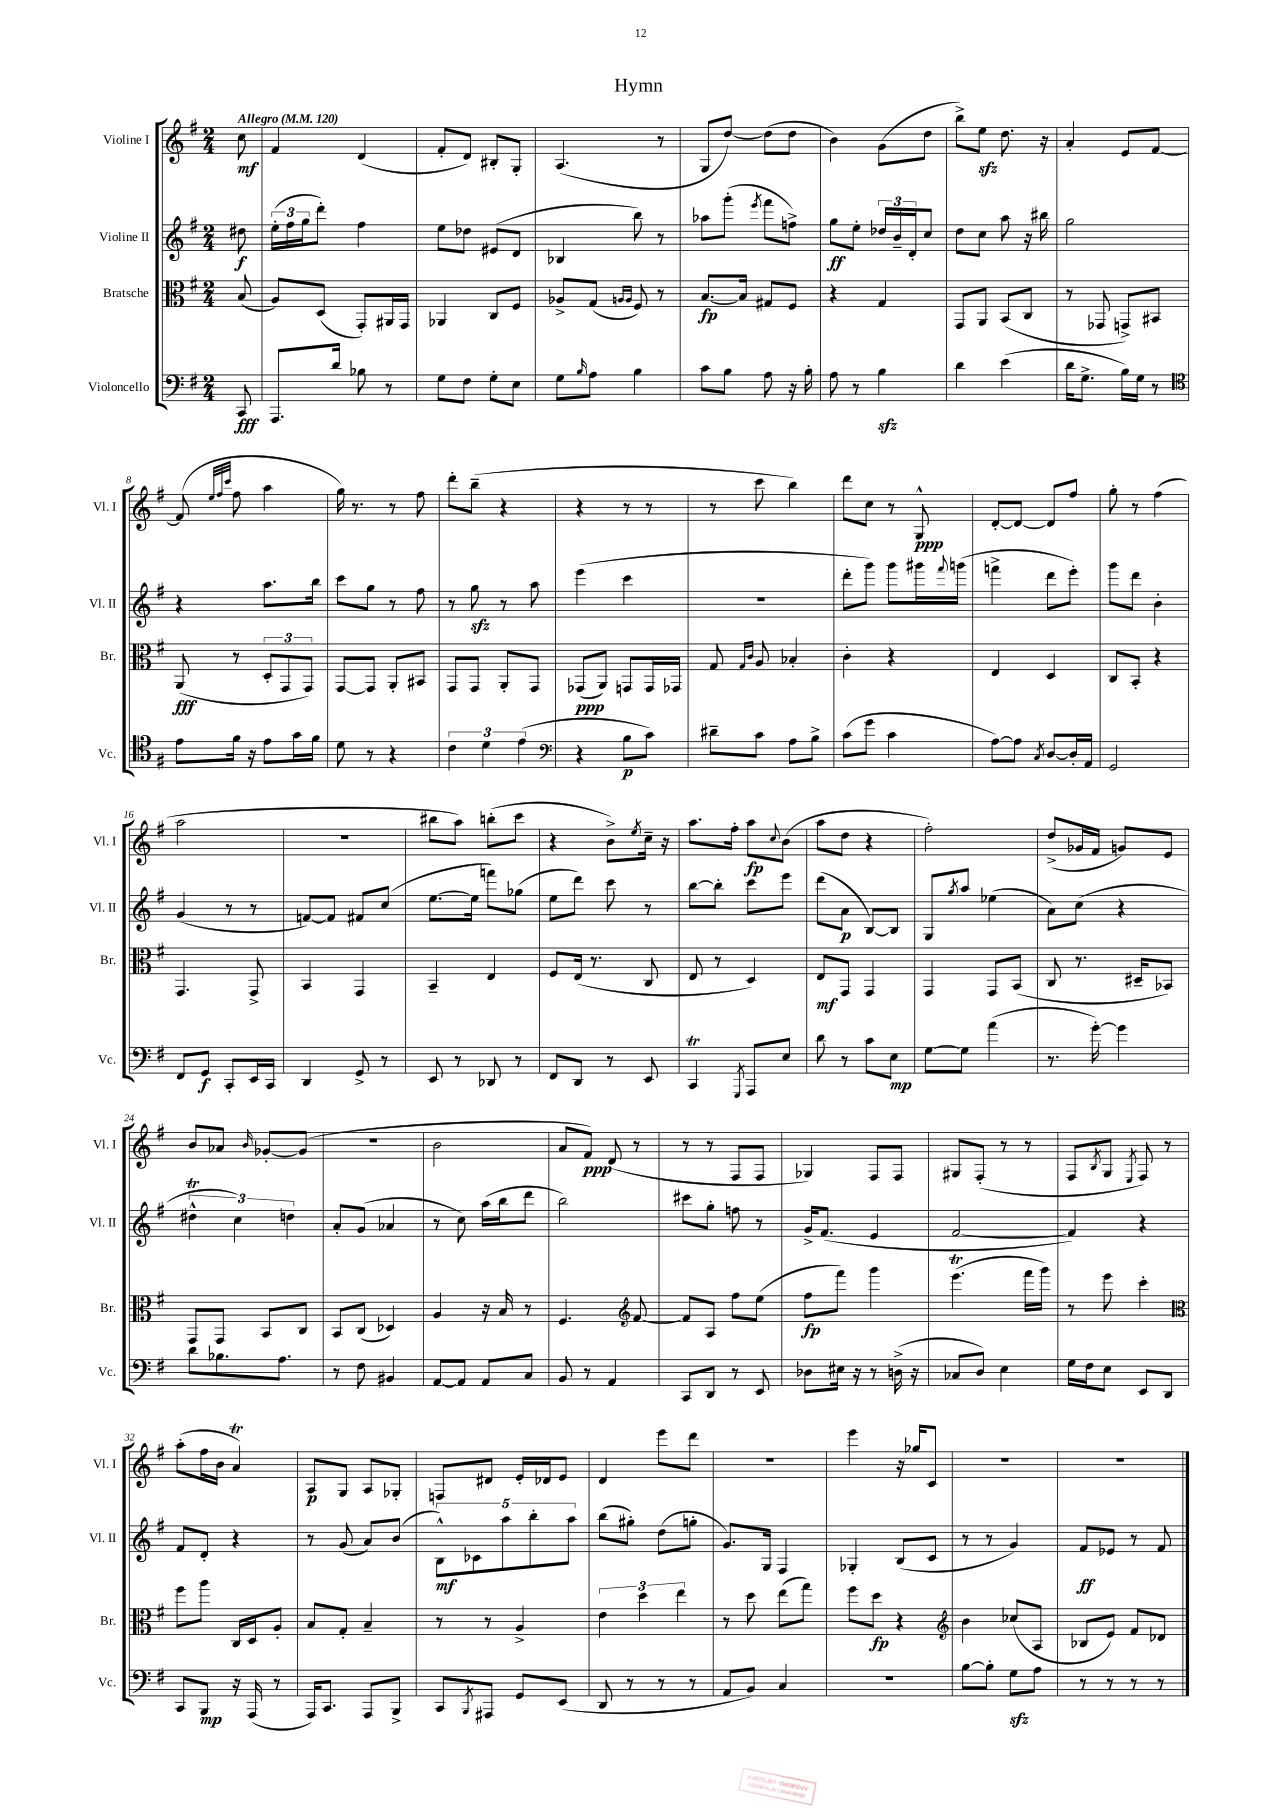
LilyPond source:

\header { title = "Hymn" }
<<
\new StaffGroup <<
\new Staff = "s0" \with { instrumentName = "Violine I" shortInstrumentName = "Vl. I" } {
    \clef treble \key g \major \numericTimeSignature \time 2/4 \partial 8 \tempo "Allegro" 4 = 120
    c''8\mf |
    fis'4 d'4( |
    fis'8-. d'8) bis8-. g8-. |
    a4.( r8 |
    g8 d''8~) d''8( d''8 |
    b'4) g'8( d''8 |
    b''8->) e''8\sfz d''8. r16 |
    a'4-. e'8 fis'8~ |
    fis'8( \grace { e''32 fis''32 c'''32 } fis''8 a''4 |
    g''16) r8. r8 fis''8 |
    d'''8-. b''8--( r4 |
    r4 r8 r8 |
    r8 c'''8 b''4) |
    d'''8 c''8 r8 g8-^\ppp |
    d'8~-. d'8~ d'8 fis''8 |
    g''8-. r8 fis''4( |
    a''2 |
    R2 |
    bis''8 a''8) b''8-.( c'''8 |
    r4 b'8->) \acciaccatura { e''8 } c''16-- r16 |
    a''8. fis''16-. a''8\fp \appoggiatura { c''8 } b'8( |
    a''8 d''8 r4 |
    fis''2-.) |
    d''8->( ges'16 fis'16 g'8) e'8 |
    b'8 aes'8 \grace { b'16 } ges'8~-. ges'8( |
    r2 |
    b'2 |
    a'8 fis'8\ppp) d'8( r8 |
    r8 r8 fis8 fis8 |
    ges4) fis8 fis8 |
    gis8 fis8-.( r8 r8 |
    fis8 \acciaccatura { b8 } g8 \acciaccatura { e8 } fis8) r8 |
    a''8-.( fis''16 b'16 a'4\trill) |
    a8\p g8 a8 ges8-. |
    f8 dis'8 e'16-. des'16 e'8 |
    d'4 e'''8 d'''8 |
    R2 |
    e'''4 r16 ges''16 c'8 |
    R2 |
    R2 \bar "|." |
}
\new Staff = "s1" \with { instrumentName = "Violine II" shortInstrumentName = "Vl. II" } {
    \clef treble \key g \major \numericTimeSignature \time 2/4 \partial 8
    dis''8\f |
    \tuplet 3/2 { e''16-.( fis''16 g''16 } d'''8-.) fis''4 |
    e''8 des''8 eis'8( d'8 |
    bes4 b''8) r8 |
    aes''8 g'''8-.( \acciaccatura { e'''8 } fis'''8 f''8->) |
    g''8\ff e''8-. \tuplet 3/2 { des''16 b'16-- d'16-. } c''8 |
    d''8 c''8 a''8 r16 bis''16 |
    g''2 |
    r4 a''8. b''16 |
    c'''8 g''8 r8 fis''8 |
    r8 g''8\sfz r8 a''8 |
    e'''4( c'''4 |
    r2 |
    d'''8-. g'''8) g'''8 gis'''16 \appoggiatura { fis'''8 } g'''16( |
    f'''4-> d'''8 e'''8-.) |
    g'''8 d'''8 b'4-. |
    g'4( r8 r8 |
    f'8~) f'8 fis'8 c''8( |
    e''8.~ e''16 f'''8) ges''8( |
    e''8 d'''8) c'''8 r8 |
    b''8~ b''8-. c'''8 e'''8 |
    d'''8( a'8\p b8~) b8 |
    g8 \acciaccatura { g''8 } a''8 ees''4( |
    a'8) c''8( r4 |
    \tuplet 3/2 { dis''4-^\trill c''4) d''4 } |
    a'8-. g'8( aes'4 |
    r8 c''8) a''16( b''16 d'''8 |
    b''2) |
    cis'''8 g''8-. f''8 r8 |
    g'16-> fis'8.( e'4 |
    fis'2~ |
    fis'4) r4 |
    fis'8 d'8-. r4 |
    r8 g'8( a'8) b'8( |
    \tuplet 5/4 { b8-^\mf) ces'8 a''8 b''8-. a''8 } |
    b''8( gis''8-.) d''8( g''8-. |
    g'8.) g16 fis4 |
    ges4-. b8( c'8 |
    r8 r8 g'4) |
    fis'8\ff ees'8 r8 fis'8 \bar "|." |
}
\new Staff = "s2" \with { instrumentName = "Bratsche" shortInstrumentName = "Br." } {
    \clef alto \key g \major \numericTimeSignature \time 2/4 \partial 8
    b8( |
    a8) d8( g,8-.) ais,16 g,16 |
    aes,4 c8 fis8 |
    aes8-> g8( \grace { a16 a16 } fis8) r8 |
    b8.~\fp b16 gis8 fis8 |
    r4 g4 |
    g,8 a,8 b,8( c8 |
    r8 ges,8 g,8->) bis,8 |
    a,8\fff( r8 \tuplet 3/2 { d8-. g,8 g,8) } |
    g,8~ g,8 a,8-. bis,8 |
    g,8 g,8 a,8-. g,8 |
    ges,8\ppp( a,8) g,8 g,16 ges,16 |
    g8 \grace { g16 c'16 } a8 bes4-. |
    c'4-. r4 |
    e4 d4 |
    c8 b,8-. r4 |
    g,4. g,8-> |
    b,4 g,4 |
    b,4-- e4 |
    fis8 e16( r8. c8 |
    e8 r8 d4) |
    e8\mf g,8 g,4 |
    g,4 g,8 b,8( |
    c8 r8. dis16-- bes,8) |
    g,8 g,8 b,8 c8 |
    b,8 c8( des4) |
    a4 r16 b16 r8 |
    fis4. \clef treble fis'8~ |
    fis'8 a8 fis''8 e''8( |
    fis''8\fp fis'''8) g'''4 |
    e'''4.\trill( fis'''16 g'''16) |
    r8 e'''8 c'''4-. |
    \clef alto fis''8 a''8 c16 d16 a8-. |
    b8 g8-. b4-- |
    r8 r8 a4-> |
    \tuplet 3/2 { e'4 d''4 e''4 } |
    r8 d''8 e''8( g''8) |
    fis''8 d''8\fp r4 |
    \clef treble b'4 ces''8( a8 |
    bes8 e'8) fis'8 des'8 \bar "|." |
}
\new Staff = "s3" \with { instrumentName = "Violoncello" shortInstrumentName = "Vc." } {
    \clef bass \key g \major \numericTimeSignature \time 2/4 \partial 8
    c,8\fff |
    a,,8. d'16 bes8 r8 |
    g8 fis8 g8-. e8 |
    g8 \grace { b16 } a8 b4 |
    c'8 b8 a8 r16 b16-. |
    a8 r8 b4\sfz |
    d'4 e'4( |
    d'16 g8.-> b16) g16 r8 |
    \clef tenor e'8 fis'16 r16 e'8 g'16 fis'16 |
    d'8 r8 r4 |
    \tuplet 3/2 { c'4 d'4 e'4( } |
    \clef bass r4 b8\p c'8) |
    dis'8-- c'8 a8 b8-> |
    c'8( g'8 c'4 |
    a8~) a8 \acciaccatura { c8 } d8~ d16-. a,16 |
    g,2 |
    fis,8 g,8\f c,8-. e,16 c,16 |
    d,4 g,8-> r8 |
    e,8 r8 des,8 r8 |
    fis,8 d,8 r8 e,8 |
    c,4\trill \acciaccatura { g,,8 } a,,8 e8 |
    d'8 r8 c'8 e8\mp |
    g8~ g8 a'4( |
    r8. g'16~-.) g'4 |
    d'8 bes8. a8. |
    r8 fis8 bis,4 |
    a,8~ a,8 a,8 c8 |
    b,8 r8 a,4 |
    c,8 d,8 r8 e,8 |
    des8 eis16 r16 r8 d16->( r16 |
    ces8 d8) e4 |
    g16 fis16 e8 e,8 d,8 |
    c,8 b,,8\mp r16 a,,16( r8 |
    a,,16) c,8. a,,8 b,,8-> |
    c,8 \acciaccatura { b,,8 } ais,,8 g,8 e,8( |
    d,8 r8 r8 r8 |
    a,8 b,8) c4 |
    R2 |
    b8~ b8-. g8\sfz a8 |
    r8 r8 r8 r8 \bar "|." |
}
>>
>>
